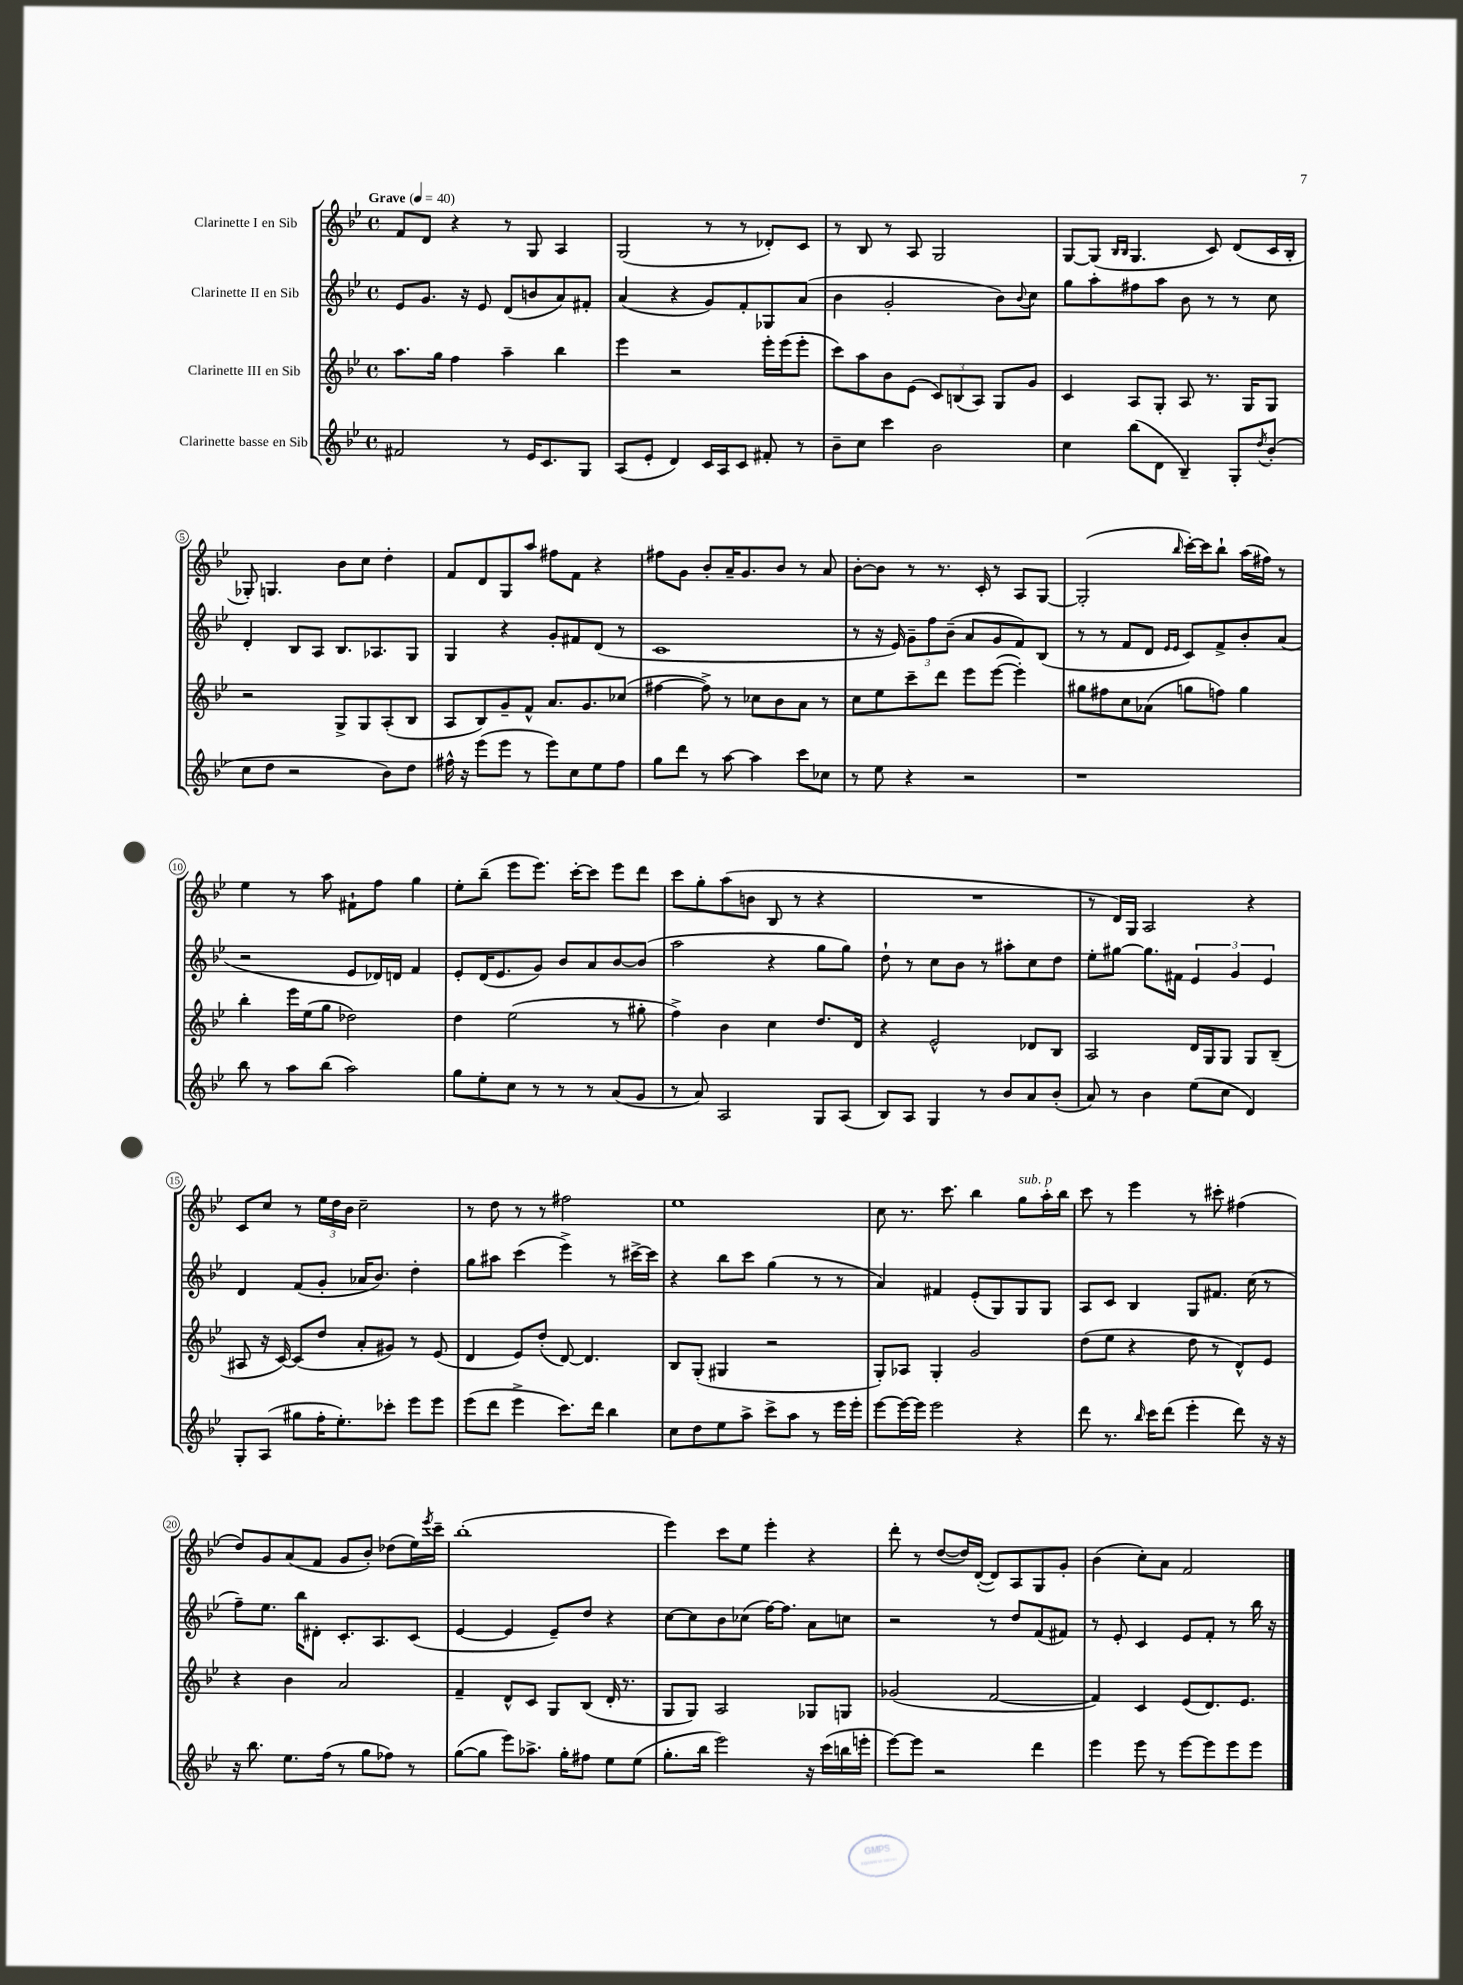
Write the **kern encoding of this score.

**kern	**kern	**kern	**kern
*staff4	*staff3	*staff2	*staff1
*clefG2	*clefG2	*clefG2	*clefG2
*k[b-e-]	*k[b-e-]	*k[b-e-]	*k[b-e-]
*M4/4	*M4/4	*M4/4	*M4/4
*met(c)	*met(c)	*met(c)	*met(c)
*MM40	*MM40	*MM40	*MM40
2f#	8.aa	8e-	8f
.	.	8.g	8d
.	16gg	.	.
.	4ff	.	4r
.	.	16r	.
.	.	8e-	.
8r	4aa~	(8d	8r
16e-	.	8b	8G
8.c	.	.	.
.	4bb-	8a)	4A
8G	.	8f#'	.
=	=	=	=
(8A	4eee-	(4a	(2G
8e-'	.	.	.
4d)	2r	4r	.
16c	.	8g)	8r
16A	.	.	.
8c	.	8f'	8r
8f#'	16eee-'	8G-	8d-')
.	(16eee-	.	.
8r	8eee-'	(8a	8c
=	=	=	=
8b-~	8ccc)	4b-	8r
8cc	8aa	.	8B-
4ccc	8b-	2g'	8r
.	(8e-	.	8A
2b-	12c)	.	2G
.	(12B	.	.
.	12A)	.	.
.	8G	8b-)	.
.	.	8qqb-	.
.	8g	8cc	.
=	=	=	=
4cc	4c	8gg	[8G
.	.	8aa'	(8G]
.	.	.	16qqB-
.	.	.	16qqB-
(8bb-	8A	8ff#	4.G
8d	8G'	8aa	.
4B-~)	8A	8b-	.
.	8.r	8r	8c)
8G'	.	8r	(8d
.	16G	.	.
8qdd	.	.	.
(8b-'	8G	8cc	16c
.	.	.	16B-'
=	=	=	=
8cc	2r	4d'	8G-')
8dd	.	.	4.G
2r	.	8B-	.
.	.	8A	.
.	8G^	8.B-	8b-
.	8G	.	8cc
.	.	8.A-	.
8b-)	(8A'	.	4dd'
8dd	8B-	8G	.
=	=	=	=
16ff#^^	8A	4G	8f
16r	.	.	.
(8eee-	8B-)	.	8d
8eee-	8g~	4r	8G
8r	8f^^	.	8aa
8eee-)	8.a	8g'	8ff#
8cc	.	8f#	8f
.	8.g	.	.
8ee-	.	(8d	4r
8ff#	(8cc-	8r	.
=	=	=	=
8gg	[4ff#	1c	8ff#
8ddd	.	.	8g
8r	8ff#^])	.	8b-'
[8aa	8r	.	16a~
.	.	.	8.g
4aa]	8cc-	.	.
.	8b-	.	8b-
8ccc	8a	.	8r
8cc-	8r	.	8a
=	=	=	=
8r	8cc	8r	[8b-'
8ee-	8ee-	16r	8b-]
.	.	16e-)	.
4r	8ccc~	12g~	8r
.	.	12ff	.
.	8ddd	.	8.r
.	.	(12b-~	.
2r	8eee-	8a	.
.	.	.	16c'
.	([8eee-	8g	8r
.	4eee-'])	8f)	8A
.	.	(8B-	[8G
=	=	=	=
1r	8gg#	8r	(2G']
.	8ff#	8r	.
.	8cc	8f	.
.	(8a-	8d	.
.	.	16qqe-	.
.	.	16qqe-	16qqbb-
.	8gg	8c)	[16ccc')
.	.	.	16ccc]
.	8ff)	8f^	8bb-`
.	4gg	8b-'	(16aa
.	.	.	16ff#)
.	.	(8a	8r
=	=	=	=
8bb-	4bb-'	2r	4ee-
8r	.	.	.
8aa	16eee-	.	8r
.	(16ee-	.	.
(8bb-	8gg	.	8aa
2aa)	2dd-)	8e-	8f#`
.	.	16d-)	8ff
.	.	16d	.
.	.	4f	4gg
=	=	=	=
8gg	4dd	8e-'	8ee-'
8ee-'	.	(16d	(8bb-~
.	.	8.e-	.
8cc	(2ee-	.	8eee-
8r	.	8g)	8.eee-)
8r	.	8b-	.
.	.	.	[16ccc'
8r	.	8a	8ccc]
(8a	8r	[8b-	8eee-
8g	8gg#'	(8b-]	8ddd
=	=	=	=
8r	4ff^)	2aa	8ccc
8a)	.	.	8gg'
2A	4b-	.	(8aa
.	.	.	8b
.	4cc	4r	8B-
.	.	.	8r
8G	8.dd	8gg	4r
(8A	.	8gg)	.
.	16d	.	.
=	=	=	=
8B-)	4r	8dd`	1r
8A	.	8r	.
4G	2e-^^	8cc	.
.	.	8b-	.
8r	.	8r	.
8b-	.	8aa#'	.
8a	8d-	8cc	.
(8b-'	8B-	8dd	.
=	=	=	=
8a)	2A	8ee-'	8r
8r	.	[8gg#	16d)
.	.	.	16G
4b-	.	8.gg#]	2A
.	.	16f#	.
(8ee-	16d	6e-	.
.	16G	.	.
8cc	8G	.	.
.	.	6g	.
4d)	8G	.	4r
.	.	6e-	.
.	(8B-~	.	.
=	=	=	=
8G'	8A#	4d	8c
(8A	16r	.	8cc
.	[16c)	.	.
8gg#	(8c]	(8f	8r
16ff'	8dd	8g'	24ee-
.	.	.	24dd
8.ee-')	.	.	.
.	.	.	24b-
.	8a'	16a-	2cc~
.	.	8.b-)	.
8ccc-'	8g#)	.	.
8eee-	8r	4dd'	.
8eee-	(8e-	.	.
=	=	=	=
(8eee-	4d	8gg	8r
8ddd	.	8aa#	8dd
4eee-^	8e-)	(4ccc	8r
.	(8dd'	.	8r
8.ccc)	[8d)	4eee-^)	2ff#
.	4.d]	.	.
16ddd	.	.	.
4bb-	.	8r	.
.	.	[16ccc#^	.
.	.	16ccc#]	.
=	=	=	=
8cc	8B-	4r	1ee-
8dd	(8G'	.	.
8ee-	4G#	8bb-	.
8aa^	.	8ccc	.
8ccc^	2r	(4gg	.
8aa	.	.	.
8r	.	8r	.
16eee-	.	8r	.
16eee-'	.	.	.
=	=	=	=
[8eee-	8G')	4a)	8cc
16eee-_	8A-	.	8.r
16eee-]	.	.	.
2eee-	4G'	4f#	.
.	.	.	8.ccc
.	2g	(8e-'	4bb-
.	.	8G)	.
4r	.	8G	8gg
.	.	8G	16aa'
.	.	.	16bb-
=	=	=	=
8ddd	(8dd	8A	8ccc
8.r	8ee-	8c	8r
.	4r	4B-	4eee-
16qqbb-	.	.	.
16ccc	.	.	.
(8ddd	.	.	.
4eee-'	8dd	8G	8r
.	8r	8.f#	8ccc#'
8ddd)	8d^^)	.	(4ff#
.	.	(16cc	.
16r	8e-	8r	.
16r	.	.	.
=	=	=	=
16r	4r	8ff~)	8dd)
8.bb-	.	.	.
.	.	8.ee-	8g
8.ee-	4b-	.	(8a
.	.	16bb-	.
.	.	8d#'	8f
(16ff	.	.	.
8r	2a	8.c'	8g
8gg	.	.	8b-')
.	.	8.A	.
8ff-)	.	.	(8dd-
8r	.	(8c	16ee-)
.	.	.	8qeee-
.	.	.	16ccc~
=	=	=	=
([8gg	4f~	[4e-	(1bb-'
8gg]	.	.	.
8eee-)	8d^^	4e-]	.
8.aa-^	8c	.	.
.	8G	8e-~)	.
16gg'	.	.	.
8ff#	(8B-	8dd	.
8ee-	16d'	4r	.
.	8.r	.	.
(8ee-	.	.	.
=	=	=	=
8.gg'	8G	[8cc	4eee-)
.	8G)	8cc]	.
16bb-	.	.	.
2eee-)	2A	8b-	8ccc
.	.	(8cc-	8ee-
.	.	[16ff)	4eee-'
.	.	8.ff]	.
16r	8G-	8a	4r
(16ccc	.	.	.
16bb	8G	8cc	.
16eee'	.	.	.
=	=	=	=
[8eee-)	(2g-	2r	8ddd'
8eee-]	.	.	8r
2r	.	.	([8dd
.	.	.	16dd])
.	.	.	([16d'
.	[2f	8r	8d])
.	.	8dd	8A
4ddd	.	(8f	8G
.	.	8f#)	8g'
=	=	=	=
4eee-	4f])	8r	(4b-
.	.	8e-'	.
8eee-	4c	4c	8cc')
8r	.	.	8a
[8eee-	(8e-	8e-	2f
8eee-]	8.d)	8f'	.
8eee-	.	8r	.
.	8.e-	.	.
8eee-	.	16bb-	.
.	.	16r	.
==	==	==	==
*-	*-	*-	*-
